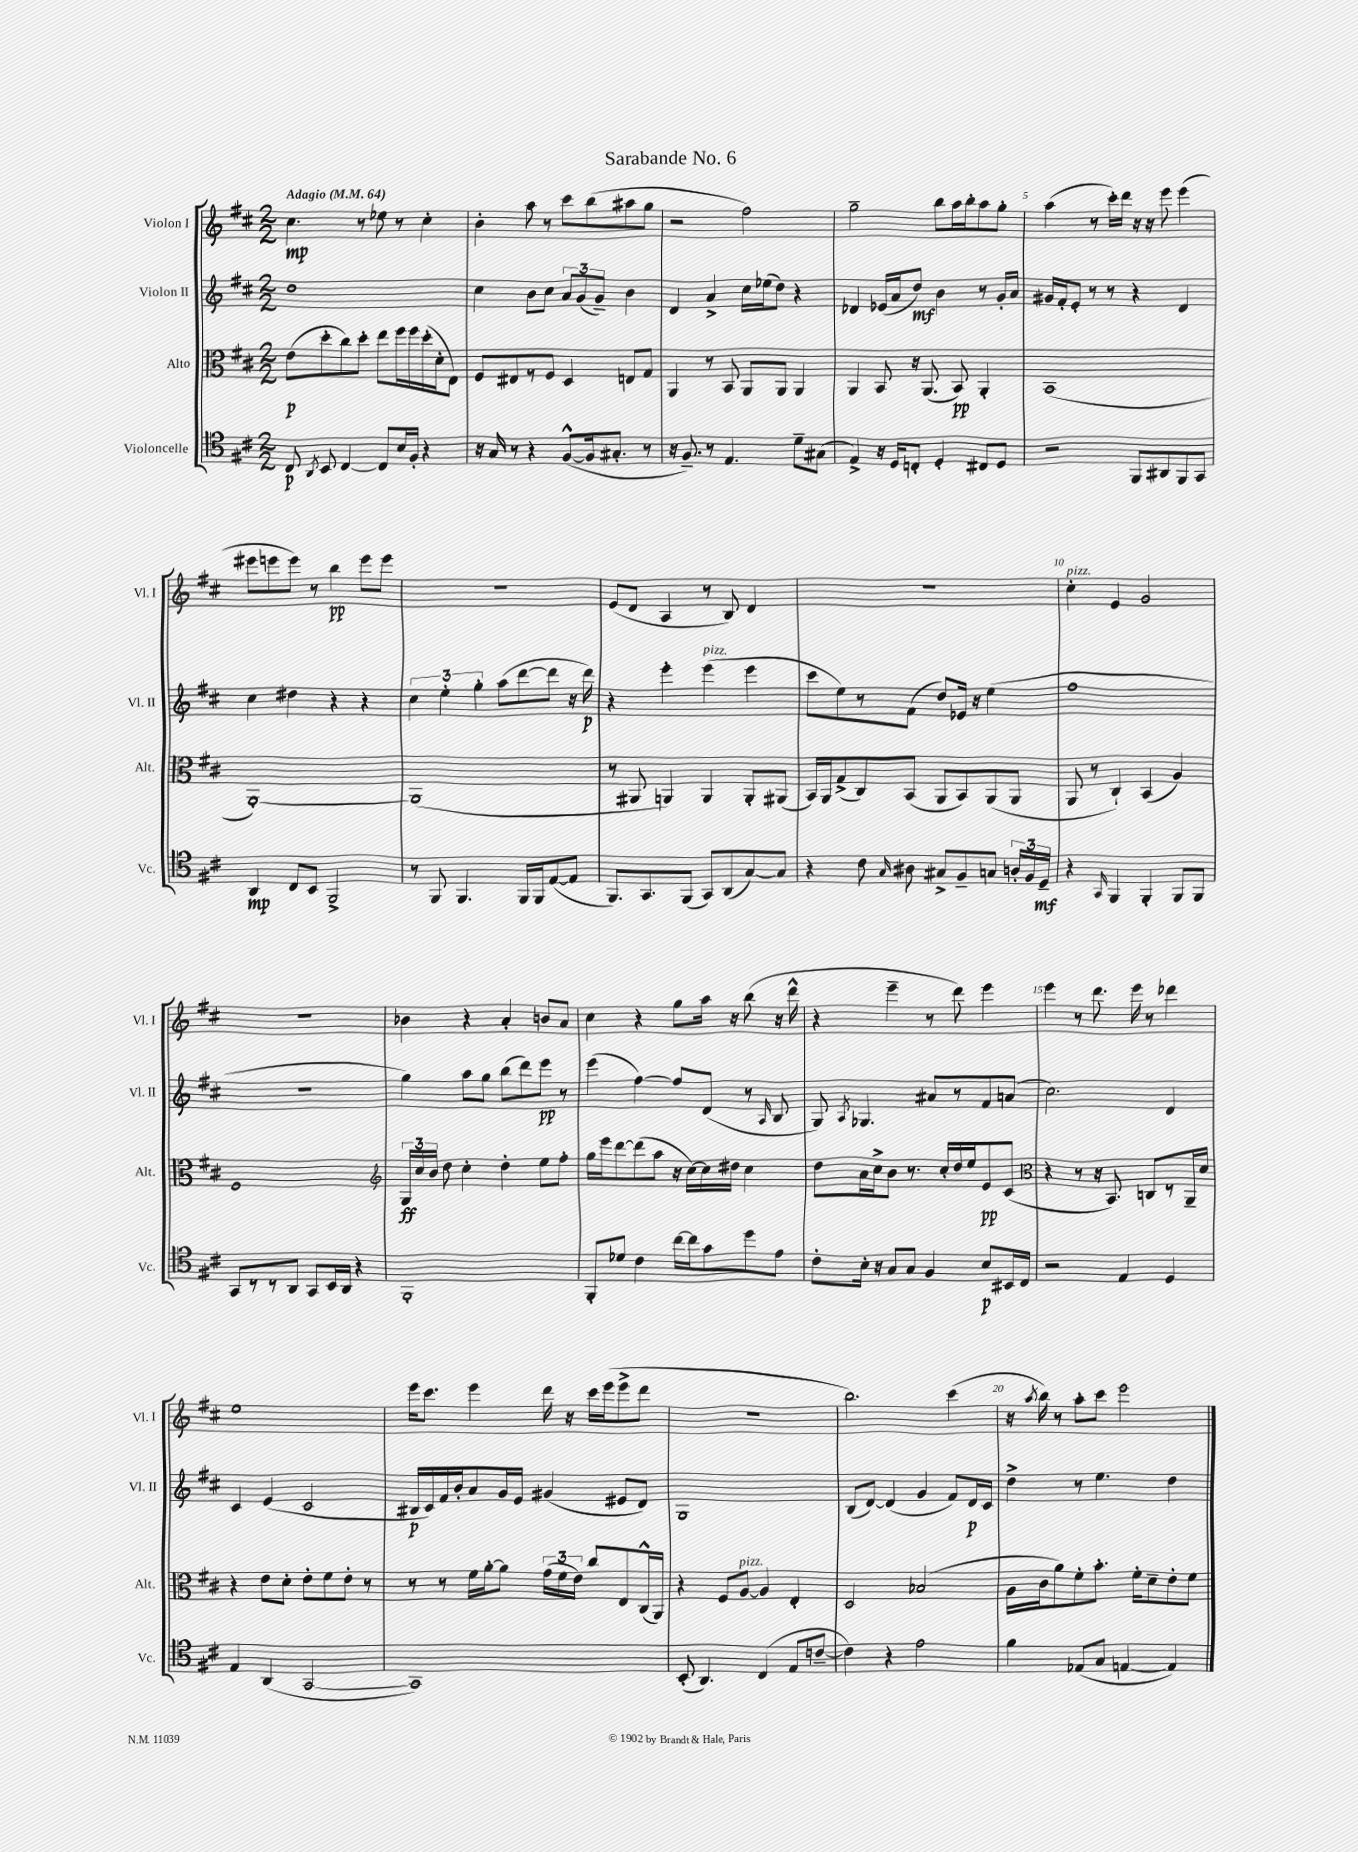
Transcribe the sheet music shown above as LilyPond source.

\header { title = "Sarabande No. 6" }
<<
\new StaffGroup <<
\new Staff = "s0" \with { instrumentName = "Violon I" shortInstrumentName = "Vl. I" } {
    \clef treble \key d \major \numericTimeSignature \time 2/2 \tempo "Adagio" 4 = 64
    \autoBeamOff cis''4.\mp r8 ees''8 r8 cis''4-. |
    b'4-. a''8 r8 cis'''8[ b''8( ais''8 g''8] |
    r2 fis''2) |
    g''2-- b''8[ a''16 b''16-. a''8 g''8]-. |
    a''4( r8 cis'''16[-.) d'''16] r16 r16 e'''8 e'''4( |
    eis'''8[ e'''8 e'''8]) r8 b''4\pp e'''8[ e'''8] |
    R1 |
    e'8[( d'8] a4 r8 b8) d'4 |
    r1 |
    cis''4-.^\markup { \italic "pizz." } e'4 g'2 |
    R1 |
    bes'4 r4 a'4-. b'8[ a'8] |
    cis''4 r4 g''8[ a''16] r16 b''8( r16 d'''16-^ |
    r4 e'''4-- r8 d'''8) e'''4 |
    e'''4 r8 d'''8. e'''16 r8 des'''4 |
    e''1 |
    e'''16[ cis'''8.] e'''4 d'''16 r16 cis'''16[ e'''16( e'''8-> d'''8] |
    r1 |
    b''2.) cis'''4( |
    r16 \acciaccatura { a''8 } b''16) r8 a''8[-. cis'''8] e'''2 \bar "|." |
}
\new Staff = "s1" \with { instrumentName = "Violon II" shortInstrumentName = "Vl. II" } {
    \clef treble \key d \major \numericTimeSignature \time 2/2
    \autoBeamOff d''1 |
    cis''4 b'8[ cis''8] \tuplet 3/2 { a'8[ g'8( g'8]--) } b'4 |
    d'4 a'4-> cis''16[ ees''16( d''8]) r4 |
    des'4 ees'16[( a'16 d''8]\mf) b'4 r8 g'16[-. a'16] |
    gis'16[ fis'16-. e'8]-. r8 r8 r4 d'4 |
    cis''4 dis''4 r4 r4 |
    \tuplet 3/2 { cis''4 e''4-. g''4-. } a''8[( d'''8~ d'''8] r16 d'''16\p) |
    r4 e'''4-. e'''4^\markup { \italic "pizz." }( e'''4 |
    cis'''8[ e''8) r8 fis'8]( d''8[) ees'16] r16 e''4( |
    fis''1 |
    r1 |
    g''4) a''8[ g''8] b''8[( d'''8) e'''8]\pp r8 |
    e'''4( fis''4~) fis''8[ d'8]( r8 \grace { a16 } b8 |
    g8) \acciaccatura { a8 } ges4. ais'8[ r8 fis'8 a'8]( |
    cis''2.) d'4 |
    cis'4 e'4( cis'2 |
    bis16[\p cis'16) fis'16 b'16-. a'8 g'16 e'16] gis'4( eis'8[ d'8]) |
    g1 |
    b8[( d'8]~) d'4( g'4 fis'8[) d'16\p cis'16] |
    d''4-> r8 e''4. d''4 \bar "|." |
}
\new Staff = "s2" \with { instrumentName = "Alto" shortInstrumentName = "Alt." } {
    \clef alto \key d \major \numericTimeSignature \time 2/2
    \autoBeamOff e'8[\p( d''8-. cis''8) d''8]-. e''8[ fis''16 fis''16 d''16-.( d'16-. e8]) |
    fis8[ eis8 r8 fis8] d4 e8[ g8] |
    a,4 r8 b,8 a,8[ a,8] a,4 |
    a,4 b,8 r16 a,8.( b,8\pp) a,4-. |
    b,1( |
    a,1~-.) |
    a,1( |
    r8 ais,8 a,4) a,4 a,8[-. ais,8]( |
    b,16[) a,16 g8->( cis8) b,8]( a,8[ b,8) a,8( a,8] |
    a,8 r8 cis4-!) b,4( a4) |
    fis1 |
    \clef treble \tuplet 3/2 { g16[\ff cis''16 b'16] } d''8 cis''4-. d''4-. e''8[ fis''8]-. |
    g''16[ e'''16 d'''8~ d'''8( a''8] r16 cis''16[~) cis''16 dis''16] cis''4 |
    d''8[ a'16 cis''16-> b'8] r8. cis''16[-. d''16 e''16 e'8\pp cis'8]( |
    \clef alto r4 r8 r16 b,8.) c8[ r8 a,16-- d'16] |
    r4 e'8[ d'8]-. e'8[-. fis'8 e'8]-. r8 |
    r8 r8 fis'16[ a'16~-. a'8] \tuplet 3/2 { g'16[( fis'16 e'16]) } cis''8[ e8 cis16-^( a,16]) |
    r4 fis8[ a8]~^\markup { \italic "pizz." } a4 e4-. |
    d2 bes2( |
    a16[ cis'16 a'8) fis'8-. b'8.]-. fis'16[-. d'8-- e'8-. fis'8] \bar "|." |
}
\new Staff = "s3" \with { instrumentName = "Violoncelle" shortInstrumentName = "Vc." } {
    \clef tenor \key d \major \numericTimeSignature \time 2/2
    \autoBeamOff cis8\p \acciaccatura { a,8 } b,8 cis4~ cis8[ b16 fis16]-. r4 |
    r16 g16 r8 r4 fis8[~-^( fis16 gis8.]-. r8 |
    r16 fis8.--) r8 e4. d'8[-- gis8]( |
    e4->) r16 d16[ c8]-. d4-. cis8[ d8] |
    r2 fis,8[ ais,8 fis,8 g,8] |
    a,4\mp cis8[ b,8] fis,2-> |
    r8 fis,8 fis,4. fis,16[ fis,16 e8~( e8] |
    fis,8.[) g,8. fis,8]( g,8[) a,8( g8~) g8] |
    r4 cis'8 \grace { g16 } ais8 gis8[-> fis8-- g8] \tuplet 3/2 { a16[-. fis16 d16]--\mf } |
    r4 \grace { g,16 } fis,4 fis,4-. fis,8[ fis,8] |
    g,8[ r8 r8 a,8] g,8[ b,16 a,16] r4 |
    fis,1-. |
    fis,8[-. des'8] cis'4 cis''16[~ cis''16 g'8 d''8 e'8] |
    cis'8[-. b16]-. r16 g8[ g8] fis4 b8[\p bis,16 cis16] |
    r2 e4 d4 |
    e4 a,4( g,2~ |
    g,1) |
    b,8-.( a,4.) cis4( e8[ c'8]~-- |
    c'4) r4 e'2 |
    fis'4 ees8[( g8] e4~ e4) \bar "|." |
}
>>
>>
\layout { \context { \Score \override BarNumber.break-visibility = ##(#f #t #t) barNumberVisibility = #(every-nth-bar-number-visible 5) } }
